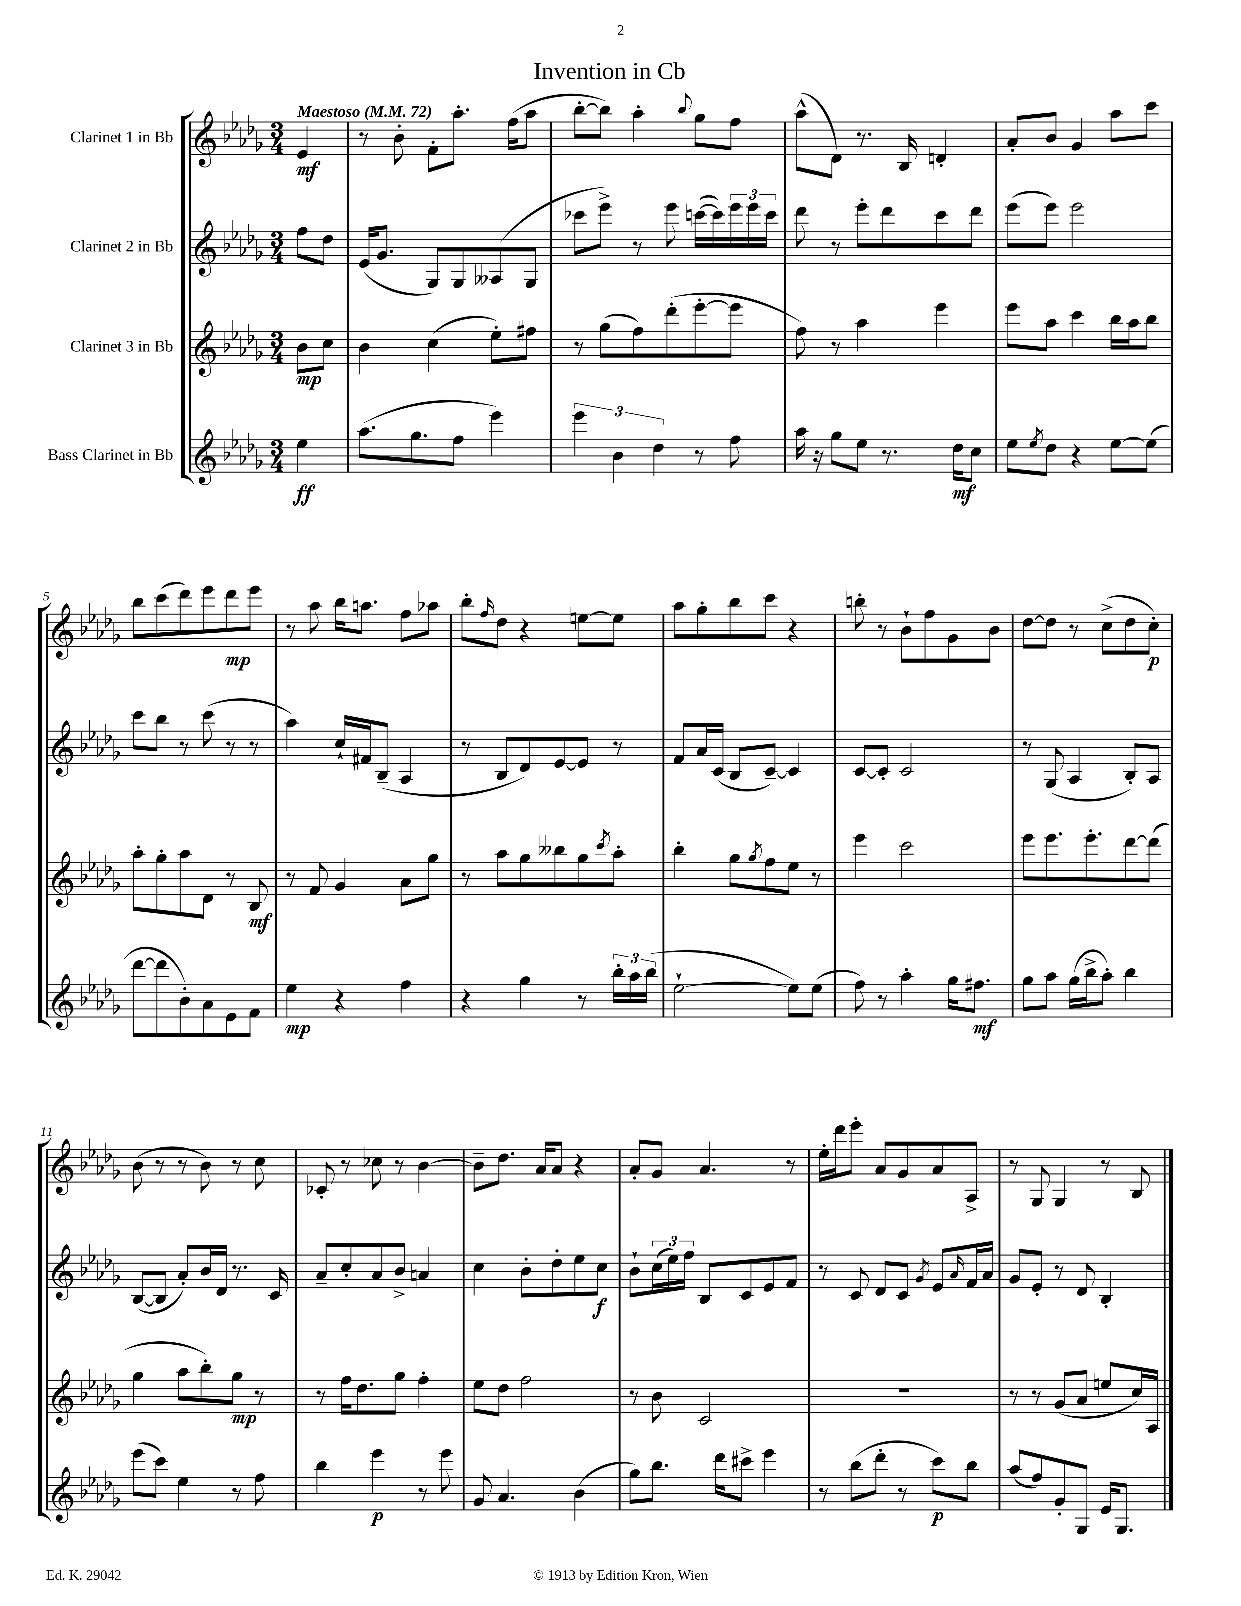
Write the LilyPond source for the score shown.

\header { title = "Invention in Cb" }
<<
\new StaffGroup <<
\new Staff = "s0" \with { instrumentName = "Clarinet 1 in Bb" } {
    \clef treble \key des \major \numericTimeSignature \time 3/4 \partial 4 \tempo "Maestoso" 4 = 72
    ees'4\mf |
    r8 bes'8-. f'8-. aes''8.-. f''16( aes''8 |
    bes''8~-. bes''8) aes''4-. \appoggiatura { bes''8 } ges''8 f''8 |
    aes''8-^( des'8) r8. bes16 d'4-. |
    aes'8-. bes'8 ges'4 aes''8 c'''8 |
    bes''8 c'''8( des'''8) ees'''8 des'''8\mp ees'''8 |
    r8 aes''8 bes''16 a''8. f''8 aes''8 |
    bes''8-. \grace { f''16 } des''8 r4 e''8~ e''8 |
    aes''8 ges''8-. bes''8 c'''8 r4 |
    b''8-. r8 bes'8-! f''8 ges'8 bes'8 |
    des''8~ des''8 r8 c''8->( des''8 c''8-.\p) |
    bes'8( r8 r8 bes'8) r8 c''8 |
    ces'8-. r8 ces''8 r8 bes'4~ |
    bes'8-- des''8. aes'16 aes'8 r4 |
    aes'8-. ges'8 aes'4. r8 |
    ees''16-. des'''16 ees'''8-. aes'8 ges'8 aes'8 aes8-> |
    r8 ges8 ges4 r8 bes8 \bar "|." |
}
\new Staff = "s1" \with { instrumentName = "Clarinet 2 in Bb" } {
    \clef treble \key des \major \numericTimeSignature \time 3/4 \partial 4
    f''8 des''8 |
    ees'16( ges'8. ges8) ges8 aeses8( ges8 |
    ces'''8 ees'''8->) r8 ees'''8 c'''16~( c'''16) \tuplet 3/2 { ees'''16 ees'''16 c'''16 } |
    des'''8 r8 ees'''8-. des'''8 c'''8 des'''8 |
    ees'''8( ees'''8) ees'''2 |
    c'''8 bes''8 r8 c'''8( r8 r8 |
    aes''4) c''16-! fis'16 bes8--( aes4 |
    r8 bes8 des'8) ees'8~ ees'8 r8 |
    f'8 aes'16 c'16( bes8 c'8~--) c'4 |
    c'8~ c'8-. c'2 |
    r8 ges8( aes4 bes8-.) aes8 |
    bes8~( bes8 aes'8-.) bes'16 des'16 r8. c'16 |
    aes'8-- c''8-. aes'8 bes'8-> a'4 |
    c''4 bes'8-. des''8-. ees''8 c''8\f |
    bes'8-! \tuplet 3/2 { c''16( ees''16) f''16 } bes8 c'8 ees'8 f'8 |
    r8 c'8 des'8 c'8 \acciaccatura { ges'8 } ees'8 \grace { aes'16 } f'16 aes'16 |
    ges'8 ees'8-. r8 des'8 bes4-. \bar "|." |
}
\new Staff = "s2" \with { instrumentName = "Clarinet 3 in Bb" } {
    \clef treble \key des \major \numericTimeSignature \time 3/4 \partial 4
    bes'8\mp c''8 |
    bes'4 c''4( ees''8-.) fis''8 |
    r8 ges''8( f''8) des'''8-.( ees'''8~-. ees'''8 |
    f''8) r8 aes''4 ees'''4 |
    ees'''8 aes''8 c'''4 bes''16 aes''16 bes''8 |
    aes''8-. ges''8-. aes''8 des'8 r8 bes8\mf |
    r8 f'8 ges'4 aes'8 ges''8 |
    r8 aes''8 ges''8 beses''8 ges''8 \acciaccatura { c'''8 } aes''8-. |
    bes''4-. ges''8 \acciaccatura { ges''8 } f''8 ees''8 r8 |
    ees'''4 c'''2 |
    ees'''8 ees'''8. ees'''8.-. des'''8~ des'''8( |
    ges''4 aes''8 bes''8-.) ges''8\mp r8 |
    r8 f''16 des''8. ges''8 f''4-. |
    ees''8 des''8 f''2 |
    r8 bes'8 c'2 |
    R2. |
    r8 r8 ges'8( aes'8 e''8 c''16) aes16 \bar "|." |
}
\new Staff = "s3" \with { instrumentName = "Bass Clarinet in Bb" } {
    \clef treble \key des \major \numericTimeSignature \time 3/4 \partial 4
    ees''4\ff |
    aes''8.( ges''8. f''8 ees'''4) |
    \tuplet 3/2 { ees'''4 bes'4 des''4 } r8 f''8 |
    aes''16 r16 ges''8 ees''8 r8. des''16\mf c''8 |
    ees''8 \acciaccatura { ees''8 } des''8 r4 ees''8~ ees''8( |
    des'''8~ des'''8 bes'8-.) aes'8 ees'8 f'8 |
    ees''4\mp r4 f''4 |
    r4 ges''4 r8 \tuplet 3/2 { bes''16-. aes''16 bes''16( } |
    ees''2~-! ees''8) ees''8( |
    f''8) r8 aes''4-. ges''16 fis''8.\mf |
    ges''8 aes''8 ges''16( bes''16-> aes''8-.) bes''4 |
    ees'''8( c'''8) ees''4 r8 f''8 |
    bes''4 ees'''4\p r8 ees'''8 |
    ges'8 aes'4. bes'4( |
    ges''8) bes''8. des'''16 cis'''8-> ees'''4 |
    r8 bes''8( des'''8-. r8 c'''8\p) bes''8 |
    aes''8( f''8) ges'8-. ges8 ees'16 ges8. \bar "|." |
}
>>
>>
